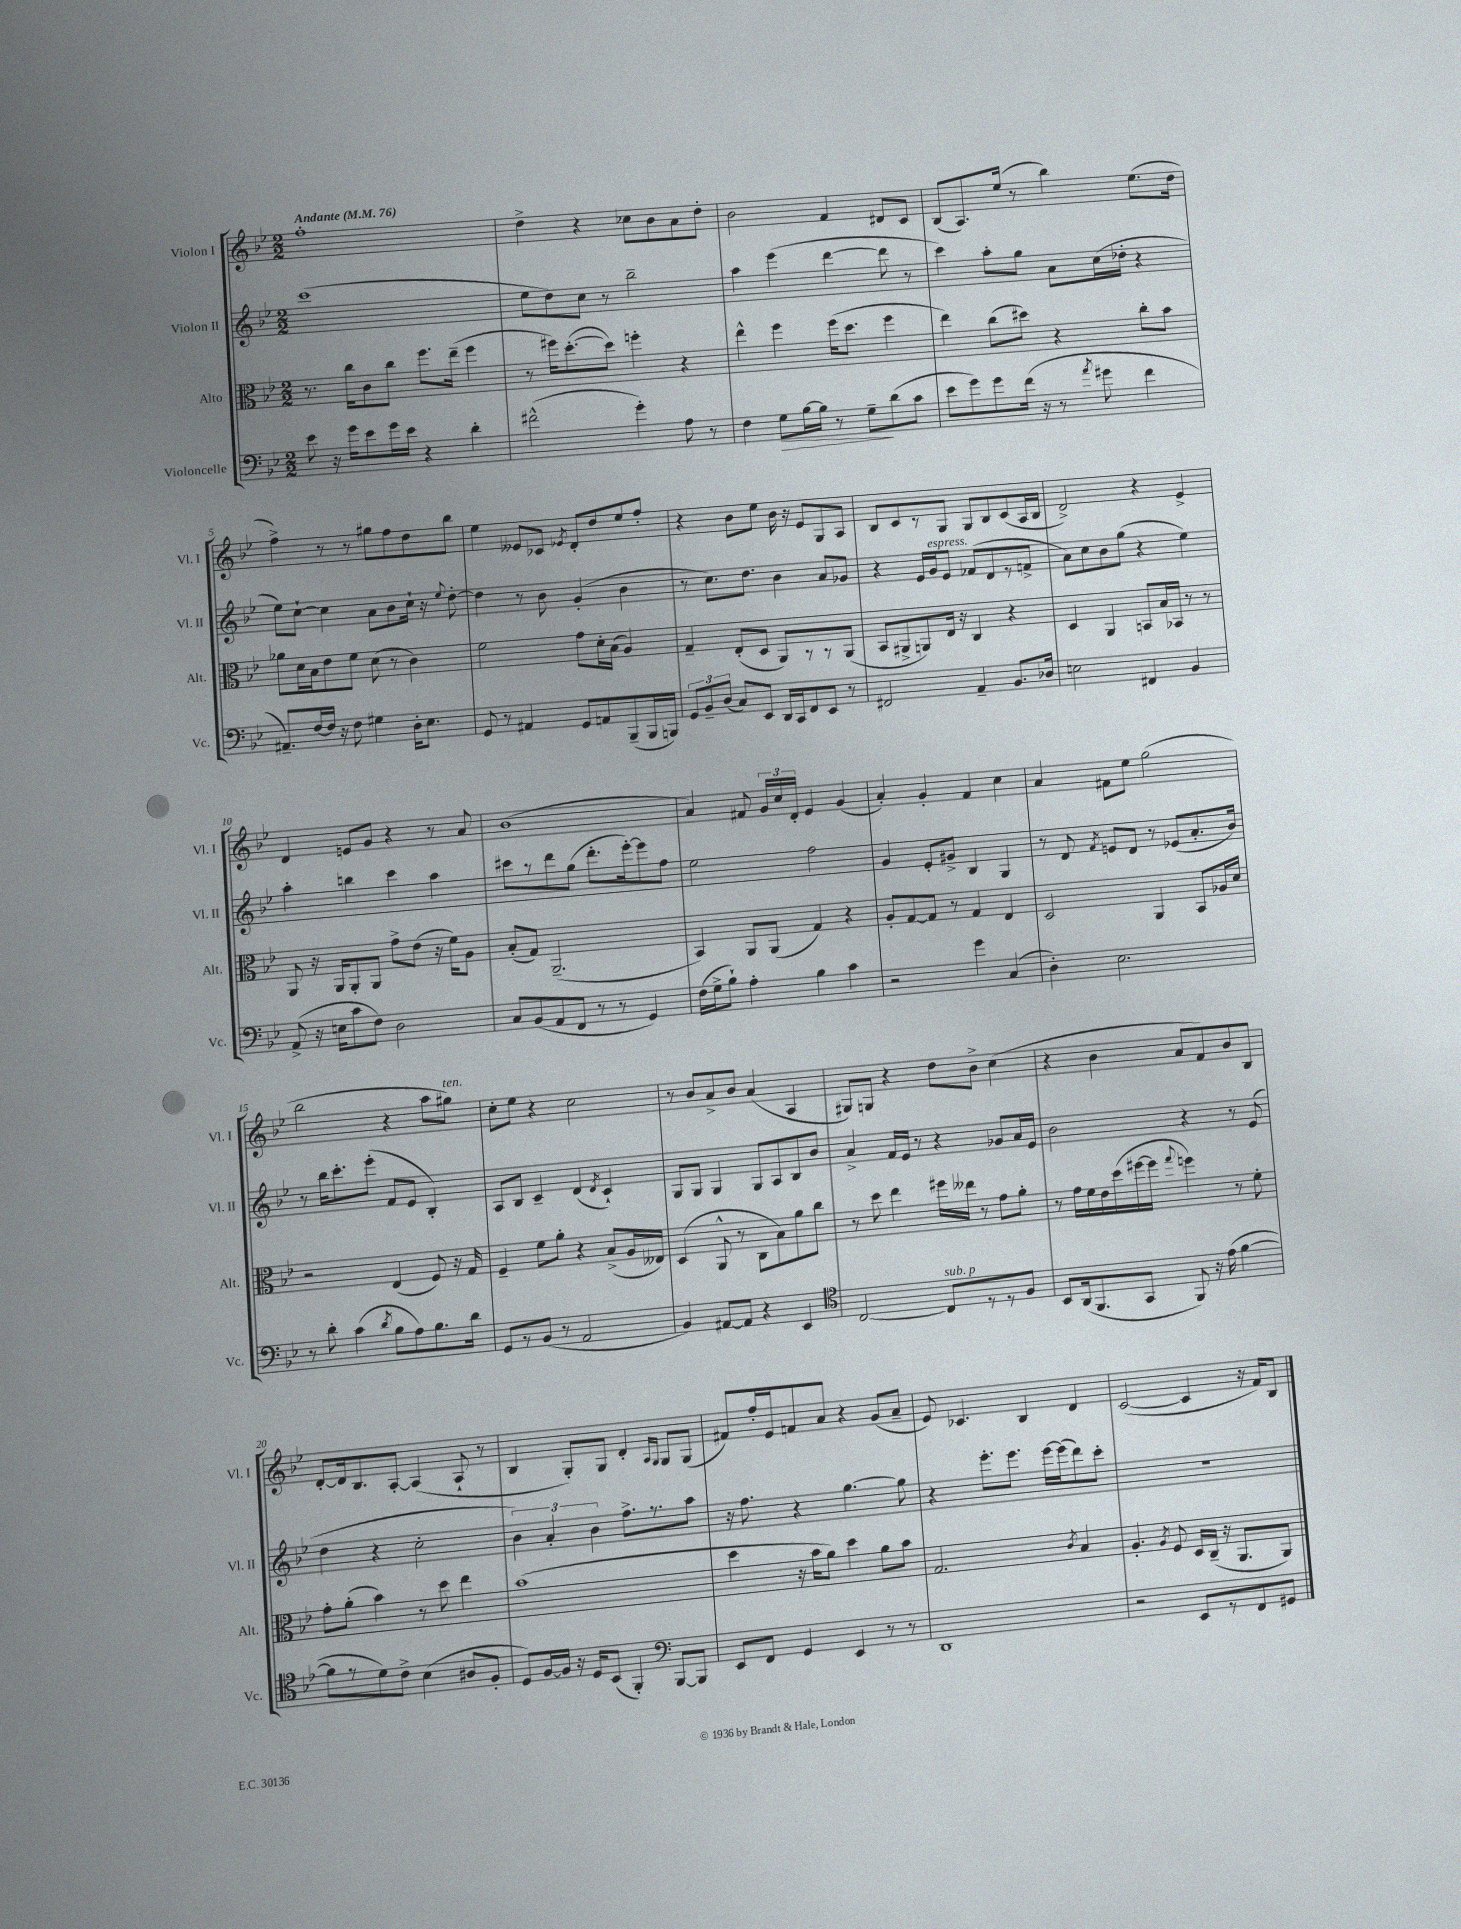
<<
\new StaffGroup <<
\new Staff = "s0" \with { instrumentName = "Violon I" shortInstrumentName = "Vl. I" } {
    \clef treble \key bes \major \numericTimeSignature \time 2/2 \tempo "Andante" 4 = 76
    \autoBeamOff f''1-. |
    d''4-> r4 ces''8[ bes'8 a'8 d''8]-. |
    bes'2 f'4 dis'8[ c'8] |
    bes8[( a8.) ees''16]( r8 bes''4) ees''8.[( d''16] |
    f''4->) r8 r8 gis''8[ f''8 d''8 bes''8] |
    ees''4 eeses'8[ ces'8] \acciaccatura { ees'8 } d'8[-. d''8 ees''8 f''8]-. |
    r4 bes'8[ ees''8] bes'16 r16 ees'8[ g8 a8] |
    bes8[ c'8 r8 g8] g8[ bes8 c'8( a16 bes16] |
    d'2->) r4 ees'4-> |
    d'4 e'8[ g'8] r4 r8 a'8 |
    bes'1( |
    a'4) fis'8 \tuplet 3/2 { g'16[ c''16 d'16]-. } ees'4 g'4( |
    a'4-.) g'4-. f'4 c''4 |
    a'4 fis'8[ ees''8] g''2( |
    bes''2 r4 a''8[ gis''8]^\markup { \italic "ten." }) |
    c''8[-. ees''8] r4 c''2 |
    r8 bes'8[ a'8-> bes'8] a'4( a4 |
    gis8[) g8] r4 d''8[ bes'8]-> c''4( |
    r4 bes'4 a'8[ f'8) bes'8 bes8] |
    d'8[~-. d'16 bes8. a8]~-. a4( a8-! r8 |
    bes4 g8[-.) g8] d'4-. \grace { a16[ g16] } g8[ g8]( |
    fis'8[) f''16-. ees'16 f'8 a'8] r4 g'8[( a'8]-- |
    ees'8) ces'4. bes4 d'4 |
    c'2~( c'4 r16 f'16[) bes8] \bar "|." |
}
\new Staff = "s1" \with { instrumentName = "Violon II" shortInstrumentName = "Vl. II" } {
    \clef treble \key bes \major \numericTimeSignature \time 2/2
    \autoBeamOff c'''1( |
    ees''8[ d''8) c''8] r8 bes''2-- |
    a''4 ees'''4( d'''4~ d'''8 r8 |
    c'''4) a''8[-. g''8] a'8[ c''16( des''16]-. r4 |
    ees''8[) c''8]~-! c''4 a'8[ bes'8 c''16]-! r16 \appoggiatura { ees''8 } d''8~-. |
    d''4 r8 bes'8 g'4-.( bes'4 |
    r8 c''8.[) d''8.] bes'4 a'8[ ges'8] |
    r4 ees'16[ g'16^\markup { \italic "espress." } ees'8] fes'8[( d'8 r8 f'8]-> |
    a'8[) c''8 bes'8 g''8]( r4 ees''4) |
    a''4-. b''4 c'''4 a''4 |
    cis'''8[ r8 d'''8 g''8]( d'''8.[-. ees'''16~-.) ees'''8 f''8] |
    ees''2 f''2 |
    g'4 ees'8[-. gis'8]-> bes4 g4 |
    r8 d'8 \acciaccatura { f'8 } e'8[ d'8] r8 ees'8[( a'8.-. bes'16]) |
    r8 bes''16[ c'''8.-. ees'''8]-.( f'8[ ees'8] bes4-.) |
    a8[ bes8] c'4-- d'4( \acciaccatura { d'8 } c'4-!) |
    g8[ g8] g4 g8[ a8 bes8 bes'8] |
    a'4-> f'16[ ees'16] r8 r4 ges'8[ a'16 ees'16] |
    bes'2 r4 r8 ees'8( |
    d''4 r4 c''2-. |
    \tuplet 3/2 { bes'4) a'4-. bes'4 } f''8.[-> r8. a''8] |
    r16 f''8. r4 g''4.~ g''8 |
    r4 ees'''8.[-. ees'''8.] ees'''16[~ ees'''16( d'''8) c'''8]-. |
    R1 \bar "|." |
}
\new Staff = "s2" \with { instrumentName = "Alto" shortInstrumentName = "Alt." } {
    \clef alto \key bes \major \numericTimeSignature \time 2/2
    \autoBeamOff r8. c''16[ c'8 c''8] f''8.[ ees''16]--( f''4 |
    r8 fis''16[) d''8.~-.( d''8]) f''4-. r4 |
    ees''4-^ f''4 f''16[( d''8.] f''4 |
    ees''4) c''8[( dis''8]) r4 c''8[-. bes'8] |
    aes'8[ d'16 bes16 ees'8 f'8] d'8( r8 c'4) |
    f'2 g'8[ d'16-. bes16]( a4) |
    g4-- ees8[-.( d8] a,8[) r8 r8 a,8]( |
    bes,8[ ais,8-> a,8) ees16] r16 c4 r4 |
    d4 a,4 b,8[ bes16 bes,16] r8 r8 |
    a,8 r16 a,16[ a,8-. a,8] g'8[-> ees'8]( r16 f'16[) a8] |
    bes8[-.( g8]) a,2.--( |
    bes,4) a,8[ a,8]( g4) r4 |
    a8[-. g8~ g8] r8 g4 ees4 |
    d2 a,4 bes,8[ aes16 d'16] |
    r2 ees4( f8) r16 g16 |
    f4-- f'8[ a'8]-. r4 bes8[->( a16 eeses16]) |
    d4( a,8-^ r8 c8[ bes8) a'8 c''8] |
    r8 d''8 ees''4 fis''16[ eeses''16] r8 g'8[ a'8]-. |
    r8 g'16[ f'16 ees'16 d''16( fis''16~ fis''16] \appoggiatura { g''8 } f''4) r8 f'8-. |
    g'8[-. a'8]-.( bes'4) r8 d''8 ees''4 |
    bes'1( |
    d''4 r16 bes'16[ a'8]) d''4 a'8[ bes'8] |
    g2. \acciaccatura { c'8 } bes4 |
    a4.-. \acciaccatura { a8 } f8 d16[ c16]--( r16 a,8.[ a,8]) \bar "|." |
}
\new Staff = "s3" \with { instrumentName = "Violoncelle" shortInstrumentName = "Vc." } {
    \clef bass \key bes \major \numericTimeSignature \time 2/2
    \autoBeamOff ees'8 r16 g'16[ ees'8 g'16 ees'16] r4 d'4-. |
    fis'2-^( g'4-.) a8 r8 |
    f4 g8[\> bes16~ bes16] r8 g8[--\! d'8( c'8] |
    ees'8[ g'8) g'8 f'16]( r16 r8 \acciaccatura { a'8 } gis'8 f'4 |
    ais,8.[--) f16~ f16] r16 f8 gis4 d16[-. ees8.] |
    g,8 r8 ais,4 g,8[ a,8 bes,,8--( bes,,16 b,,16]) |
    \tuplet 3/2 { g,8[ bes,8-- d8]( } c8[) ees,8] d,16[ c,16 f,8 ees,8] r8 |
    fis,2 a,4-- bes,8.[ des16] |
    e2 fis,4 bes,4 |
    a,8->( r16 e16[ c'8 f8]) d2 |
    c8[ bes,8( a,8 f,8] r8 r8 g,4) |
    f16[( g16-> bes8]-!) a4-. bes4 c'4 |
    r2 g'4 c4( |
    d4-.) ees2. |
    r8 d'8-. c'4( \acciaccatura { d'8 } bes8[ a8) bes8. d'16] |
    g,8[ r8 bes,8]( r8 a,2 |
    bes,4) ais,8[~ ais,8] r4 ees,4 |
    \clef tenor c2~ c8[^\markup { \italic "sub. p" } r8 r8 f8] |
    bes,8[ a,16( f,8. g,8] f,8) r16 ees'16( f'4~ |
    f'8[ r8 d'8) c'8]-> bes4( ais8[ f8]-. |
    d8[) f16~ f16] r16 d16[ bes,8]( f,4-.) \clef bass bes,,8[~ bes,,8] |
    ees,8[ f,8] g,4 ees,4 r8 r8 |
    d,1 |
    r2 ees,8[ r8 f,8 gis,8] \bar "|." |
}
>>
>>
